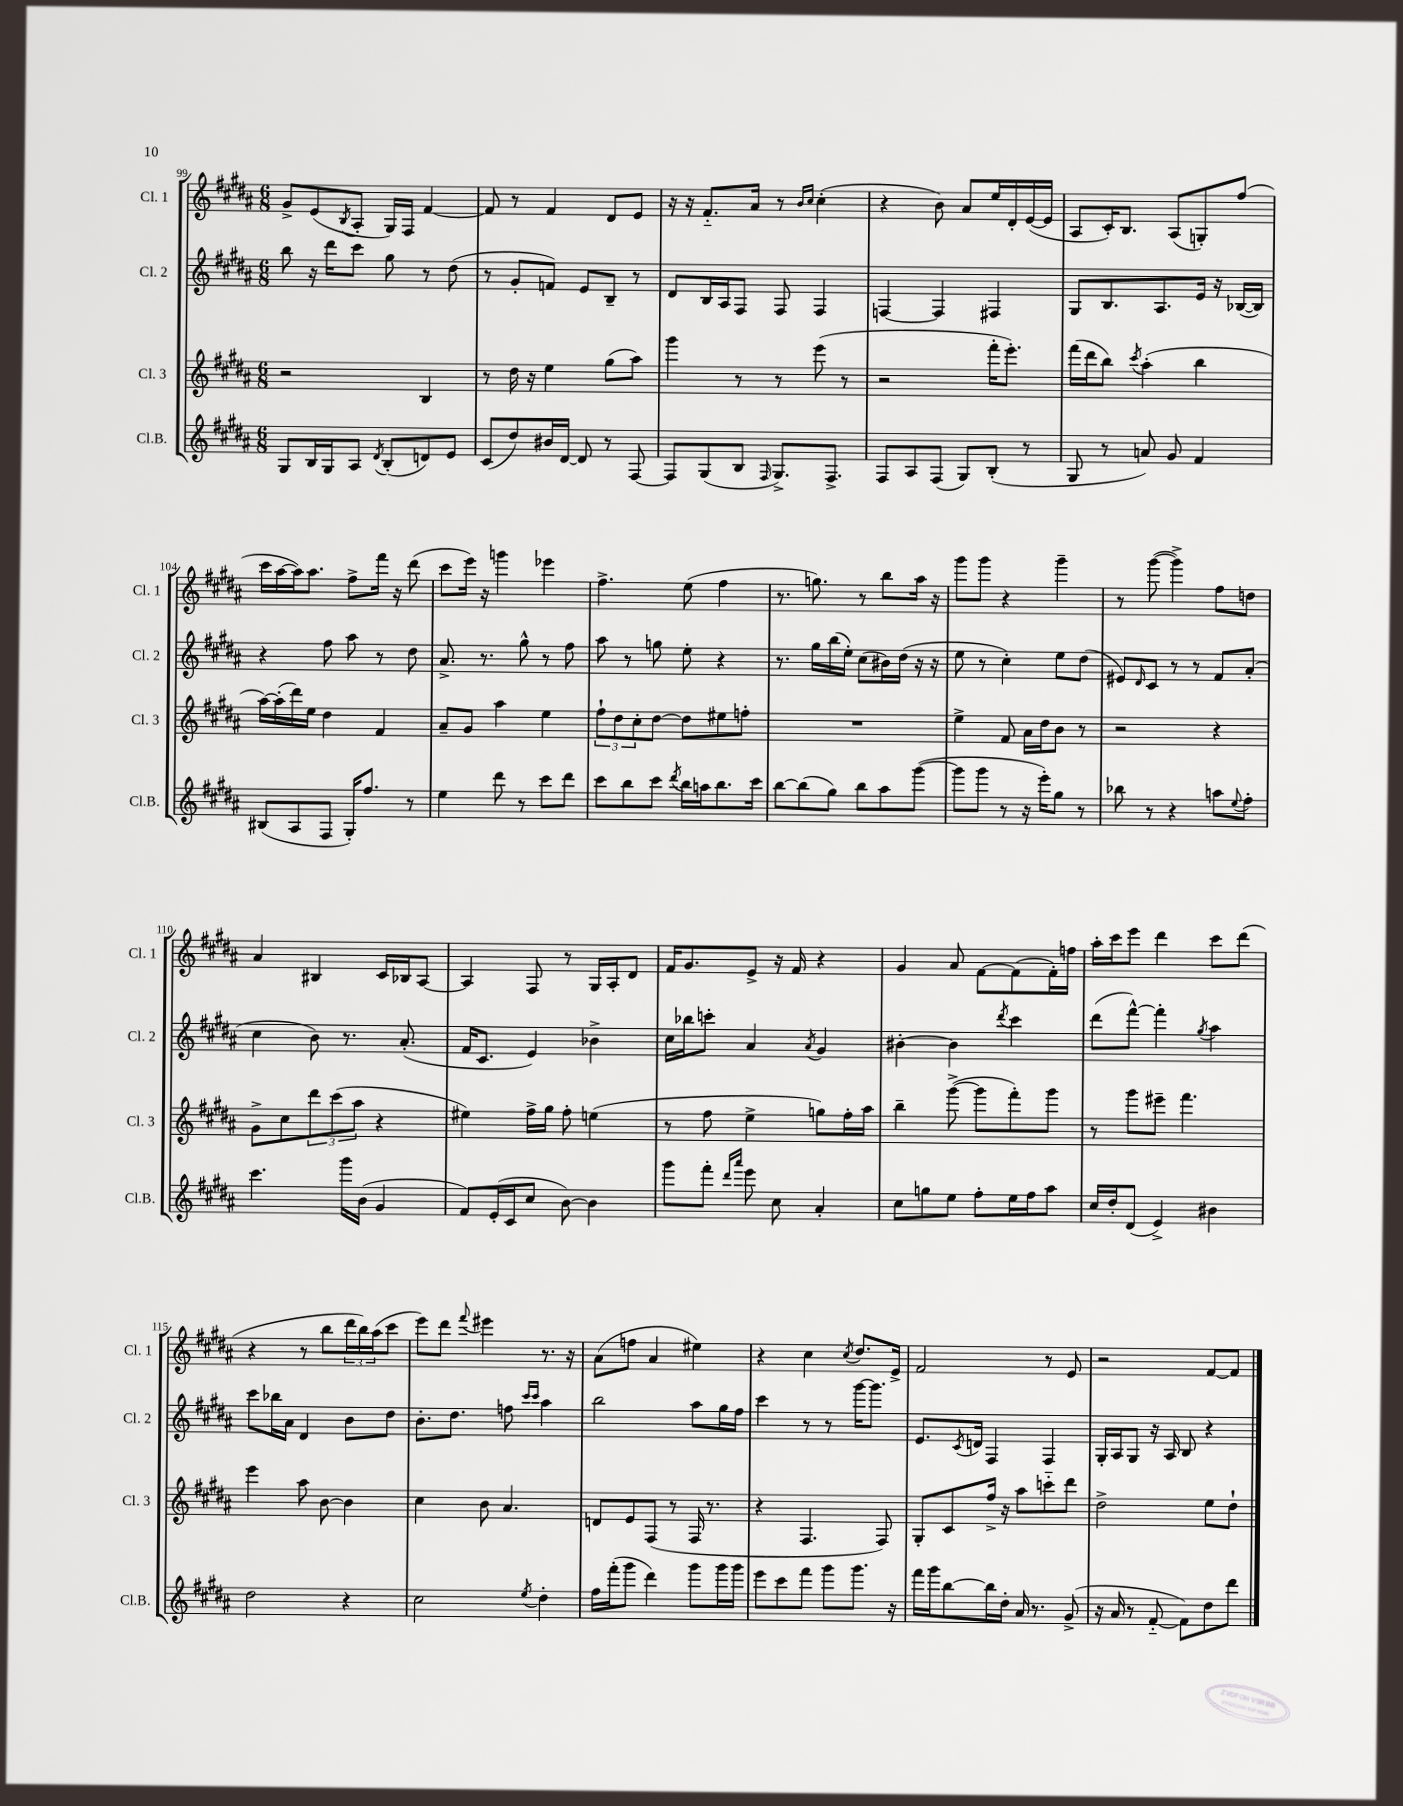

**kern	**kern	**kern	**kern
*part4	*part3	*part2	*part1
*staff4	*staff3	*staff2	*staff1
*I"Cl.B.	*I"Cl. 3	*I"Cl. 2	*I"Cl. 1
*I'Cl.B.	*I'Cl. 3	*I'Cl. 2	*I'Cl. 1
*clefG2	*clefG2	*clefG2	*clefG2
*k[f#c#g#d#a#]	*k[f#c#g#d#a#]	*k[f#c#g#d#a#]	*k[f#c#g#d#a#]
*M6/8	*M6/8	*M6/8	*M6/8
=99	=99	=99	=99
8G#/L	2r	8bb\	8g#^/L
16B/L	.	16r	(8e/
16G#/J	.	16ddd#\KL	.
.	.	.	8qB/
8A#/J	.	8ccc#\J	8A#'/J
8qd#/	.	.	.
(8B'/L	.	8gg#\	16G#/LL)
.	.	.	16F#/JJ
8dn/)	4B/	8r	[4f#/
8e/J	.	(8dd#\	.
=100	=100	=100	=100
(8c#/L	8r	8r	8f#/]
8dd#/)	16dd#\	8g#'/L	8r
.	16r	.	.
16b#X/L	4ee\	8fn/J)	4f#/
[16d#/JJ	.	.	.
8d#/]	.	8e/L	.
8r	(8gg#\L	8B~/J	8d#/L
[8F#/	8aa#\J)	8r	8e/J
=101	=101	=101	=101
8F#/L]	4ggg#\	8d#/L	16r
.	.	.	16r
(8G#/	.	16B/L	8.f#/L
.	.	16A#/J	.
8B/J	8r	8F#/J	.
.	.	.	16a#/Jk
16qqF#/	.	.	.
8.G#^/L)	8r	8F#/	8r
.	.	.	16qqb/LL
.	.	.	16qqcc#/JJ
.	(8eee\	4F#/	(4cc#'\
8.F#^/J	.	.	.
.	8r	.	.
=102	=102	=102	=102
8F#/L	2r	[4Fn/	4r
8A#/	.	.	.
(8F#/J	.	4F/]	8b\)
8G#/L)	.	.	8a#/L
(8B'/J	16fff#'\KL	4F#X/	16ee/L
.	8.eee'\J)	.	16d#'/
8r	.	.	([16e/
.	.	.	16e/JJ]
=103	=103	=103	=103
8G#/	(16fff#\LL	8G#/L	8A#/L
.	16ddd#\J	.	.
8r	8bb\J)	8.B/	16c#'/K)
.	.	.	8.B/J
.	8qccc#/	.	.
8an/)	(4aa#'\	.	.
.	.	8.A#/	.
8g#/	.	.	(8A#/L
4f#/	4bb\	16e/Jk	8Gn'/)
.	.	16r	.
.	.	([16B-X/LL	(8ff#/J
.	.	16B-/JJ])	.
!!LO:LB:g=z
=104	=104	=104	=104
(8B#X/L	[16aa#\LL)	4r	16ccc#\LL
.	(16aa#'\]	.	[16aa#\
8A#/	16ddd#\)	.	16aa#\J])
.	16ee\JJ	.	8.aa#\J
8F#/J	4dd#\	8ff#\	.
16G#'/KL)	.	8aa#\	8ff#^\L
8.ff#/J	.	.	.
.	4f#/	8r	16fff#\Jk
.	.	.	16r
8r	.	8dd#\	(8ddd#\
=105	=105	=105	=105
4ee\	8a#~/L	8.a#^/	8ccc#\L
.	8g#/J	.	16eee\Jk)
.	.	8.r	16r
8ddd#\	4aa#\	.	4gggn\
8r	.	8gg#^^\	.
8ccc#\L	4ee\	8r	4eee-X\
8ddd#\J	.	8ff#\	.
=106	=106	=106	=106
8ccc#\L	12ff#`\L	8aa#\	4.ff#^\
.	12dd#\	.	.
8bb\	.	8r	.
.	12cc#'\	.	.
8ccc#\J	[8dd#\J	8ggn\	.
8qddd#/	.	.	.
16bb\LL	8dd#\L]	8ee'\	(8ee\
16aan\J	.	.	.
8.bb\	8ee#X\	4r	4ff#\
.	8ffn'\J	.	.
16ccc#\Jk	.	.	.
=107	=107	=107	=107
[8bb\L	2.r	8.r	8.r
(8bb\]	.	.	.
.	.	16gg#\LL	8.ggn\)
8gg#\J)	.	(16bb\	.
.	.	16ee'\JJ)	.
8bb\L	.	(8cc#\L	8r
8aa#\	.	16b#X\L)	8bb\L
.	.	(16dd#\JJ	.
([8ggg#\J	.	16r	16aa#\Jk
.	.	16r	16r
=108	=108	=108	=108
8ggg#\L]	4ee^\	8ee\	8ggg#\L
8ggg#\J	.	8r	8ggg#\J
8r	8f#/	4cc#'\)	4r
16r	16a#\LL	.	.
16eee'\KL)	16dd#\J	.	.
8gg#\J	8b\J	8ee\L	4ggg#~\
8r	8r	(8dd#\J	.
=109	=109	=109	=109
8bb-X\	2r	8e#X/L)	8r
.	.	16qqd#/	.
8r	.	8c#/J	([8ggg#\
4r	.	8r	4ggg#^\])
.	.	8r	.
8aan\L	4r	8f#/L	8ff#\L
8qqee/	.	.	.
8ff#'\J	.	(8a#'/J	8ddn\J
!!LO:LB:g=z
=110	=110	=110	=110
4.ccc#\	8g#^\L	4cc#\	4a#/
.	8cc#\	.	.
.	12ddd#\	8b\)	4B#X/
.	(12ccc#\	.	.
16ggg#\LL	.	8.r	.
.	12aa#\J	.	.
(16b\JJ	.	.	.
4g#/	4r	.	16c#/LL
.	.	(8.a#'/	16B-X/J
.	.	.	[8A#/J
=111	=111	=111	=111
8f#/L)	4ee#X\)	16f#/KL	4A#/]
.	.	8.c#/J	.
(16e'/L	.	.	.
16c#/J	.	.	.
8cc#/J	16ff#^\LL	4e/)	8F#/
.	16gg#\JJ	.	.
[8b\)	8ff#'\	.	8r
4b\]	(4een\	4b-X^\	16G#/LL
.	.	.	16A#'/J
.	.	.	8d#/J
=112	=112	=112	=112
8ggg#\L	8r	16cc#\LL	16f#/KL
.	.	16bb-X\J	8.g#/
8fff#'\J	8ff#\	8cccn'\J	.
16qqddd#/LL	.	.	.
16qqaaa#/JJ	.	.	.
8eee\	4ee^\	4a#/	8e^/J
8cc#\	.	.	16r
.	.	.	16f#/
.	.	8qa#/	.
4a#'/	8ggn\L)	4g#/	4r
.	16ff#'\L	.	.
.	16aa#\JJ	.	.
=113	=113	=113	=113
8cc#\L	4bb~\	[4b#X'\	4g#/
8ggn\	.	.	.
8ee\J	([8ggg#^\	4b#\]	8a#/
8ff#'\L	8ggg#\L]	.	[8f#\L
.	.	8qddd#/	.
16ee\L	8fff#'\)	4ccc#\	(8f#\]
16ff#\J	.	.	.
8aa#\J	8ggg#\J	.	16f#'\L)
.	.	.	16ffn\JJ
=114	=114	=114	=114
16cc#/LL	8r	(8ddd#\L	16aa#'\LL
16dd#'/J	.	.	16ccc#\J
(8d#/J	8ggg#\L	[8fff#^^\J)	8eee\J
4e^/)	8eee#X~\J	4fff#'\]	4ddd#\
.	4.fff#\	.	.
.	.	8qgg#/	.
4b#X\	.	4aa#\	8ccc#\L
.	.	.	(8ddd#\J
!!LO:LB:g=z
=115	=115	=115	=115
2dd#\	4eee\	8ccc#\L	4r
.	.	16bb-X\L	.
.	.	16a#\JJ	.
.	8aa#\	4d#/	8r
.	[8b\	.	8bb\L
4r	4b\]	8b\L	24ddd#\L
.	.	.	24bb\)
.	.	.	(24aa#\J
.	.	8dd#\J	8ccc#\J
=116	=116	=116	=116
2cc#\	4cc#\	8.b'\L	8eee\L)
.	.	.	8ddd#\J
.	.	8.dd#\J	.
.	.	.	8qqfff#/
.	8b\	.	4eee#X\
.	4.a#/	8ffn\	.
.	.	16qqccc#/LL	.
8qee/	.	16qqccc#/JJ	.
4dd#'\	.	4aa#\	8.r
.	.	.	16r
=117	=117	=117	=117
16ff#\LL	8dn/L	2bb\	(8a#\L
(16fff#'\J	.	.	.
8ggg#\J	8e/	.	8ffn\J
4ddd#\)	(8F#/J	.	4a#/
.	8r	.	.
8ggg#\L	16F#/	8aa#\L	4ee#X\)
.	8.r	.	.
16ggg#\L	.	16gg#\L	.
16ggg#\JJ	.	16ff#\JJ	.
=118	=118	=118	=118
8eee\L	4r	4ccc#\	4r
8ccc#\	.	.	.
8fff#\J	4.F#/	8r	4cc#\
8ggg#\L	.	8r	.
.	.	.	8qcc#/
8.ggg#\J	.	[16ggg#\KL	8.dd#/L
.	.	8.ggg#\J]	.
.	8F#/)	.	.
16r	.	.	16e^/Jk
=119	=119	=119	=119
16fff#\LL	8G#'/L	8.e/L	2f#/
16ggg#\J	.	.	.
[8bb\	8c#/	.	.
.	.	8qc#/	.
.	.	16dn/Jk	.
16bb\L]	16ff#^/Jk	4F#/	.
16dd#'\JJ	16r	.	.
16a#/	8aa#\L	.	.
8.r	.	.	.
.	8cccn\	4F#/	8r
(8g#^/	8ddd#\J	.	8e/
=120	=120	=120	=120
16r	2dd#^\	16G#'/LL	2r
16a#/	.	16A#/J	.
8r	.	8G#/J	.
[8f#/	.	16r	.
.	.	16A#/	.
8f#\L])	.	8B/	.
8dd#\	8ee\L	4r	[8f#/L
8ddd#\J	8dd#`\J	.	8f#/J]
==	==	==	==
*-	*-	*-	*-
